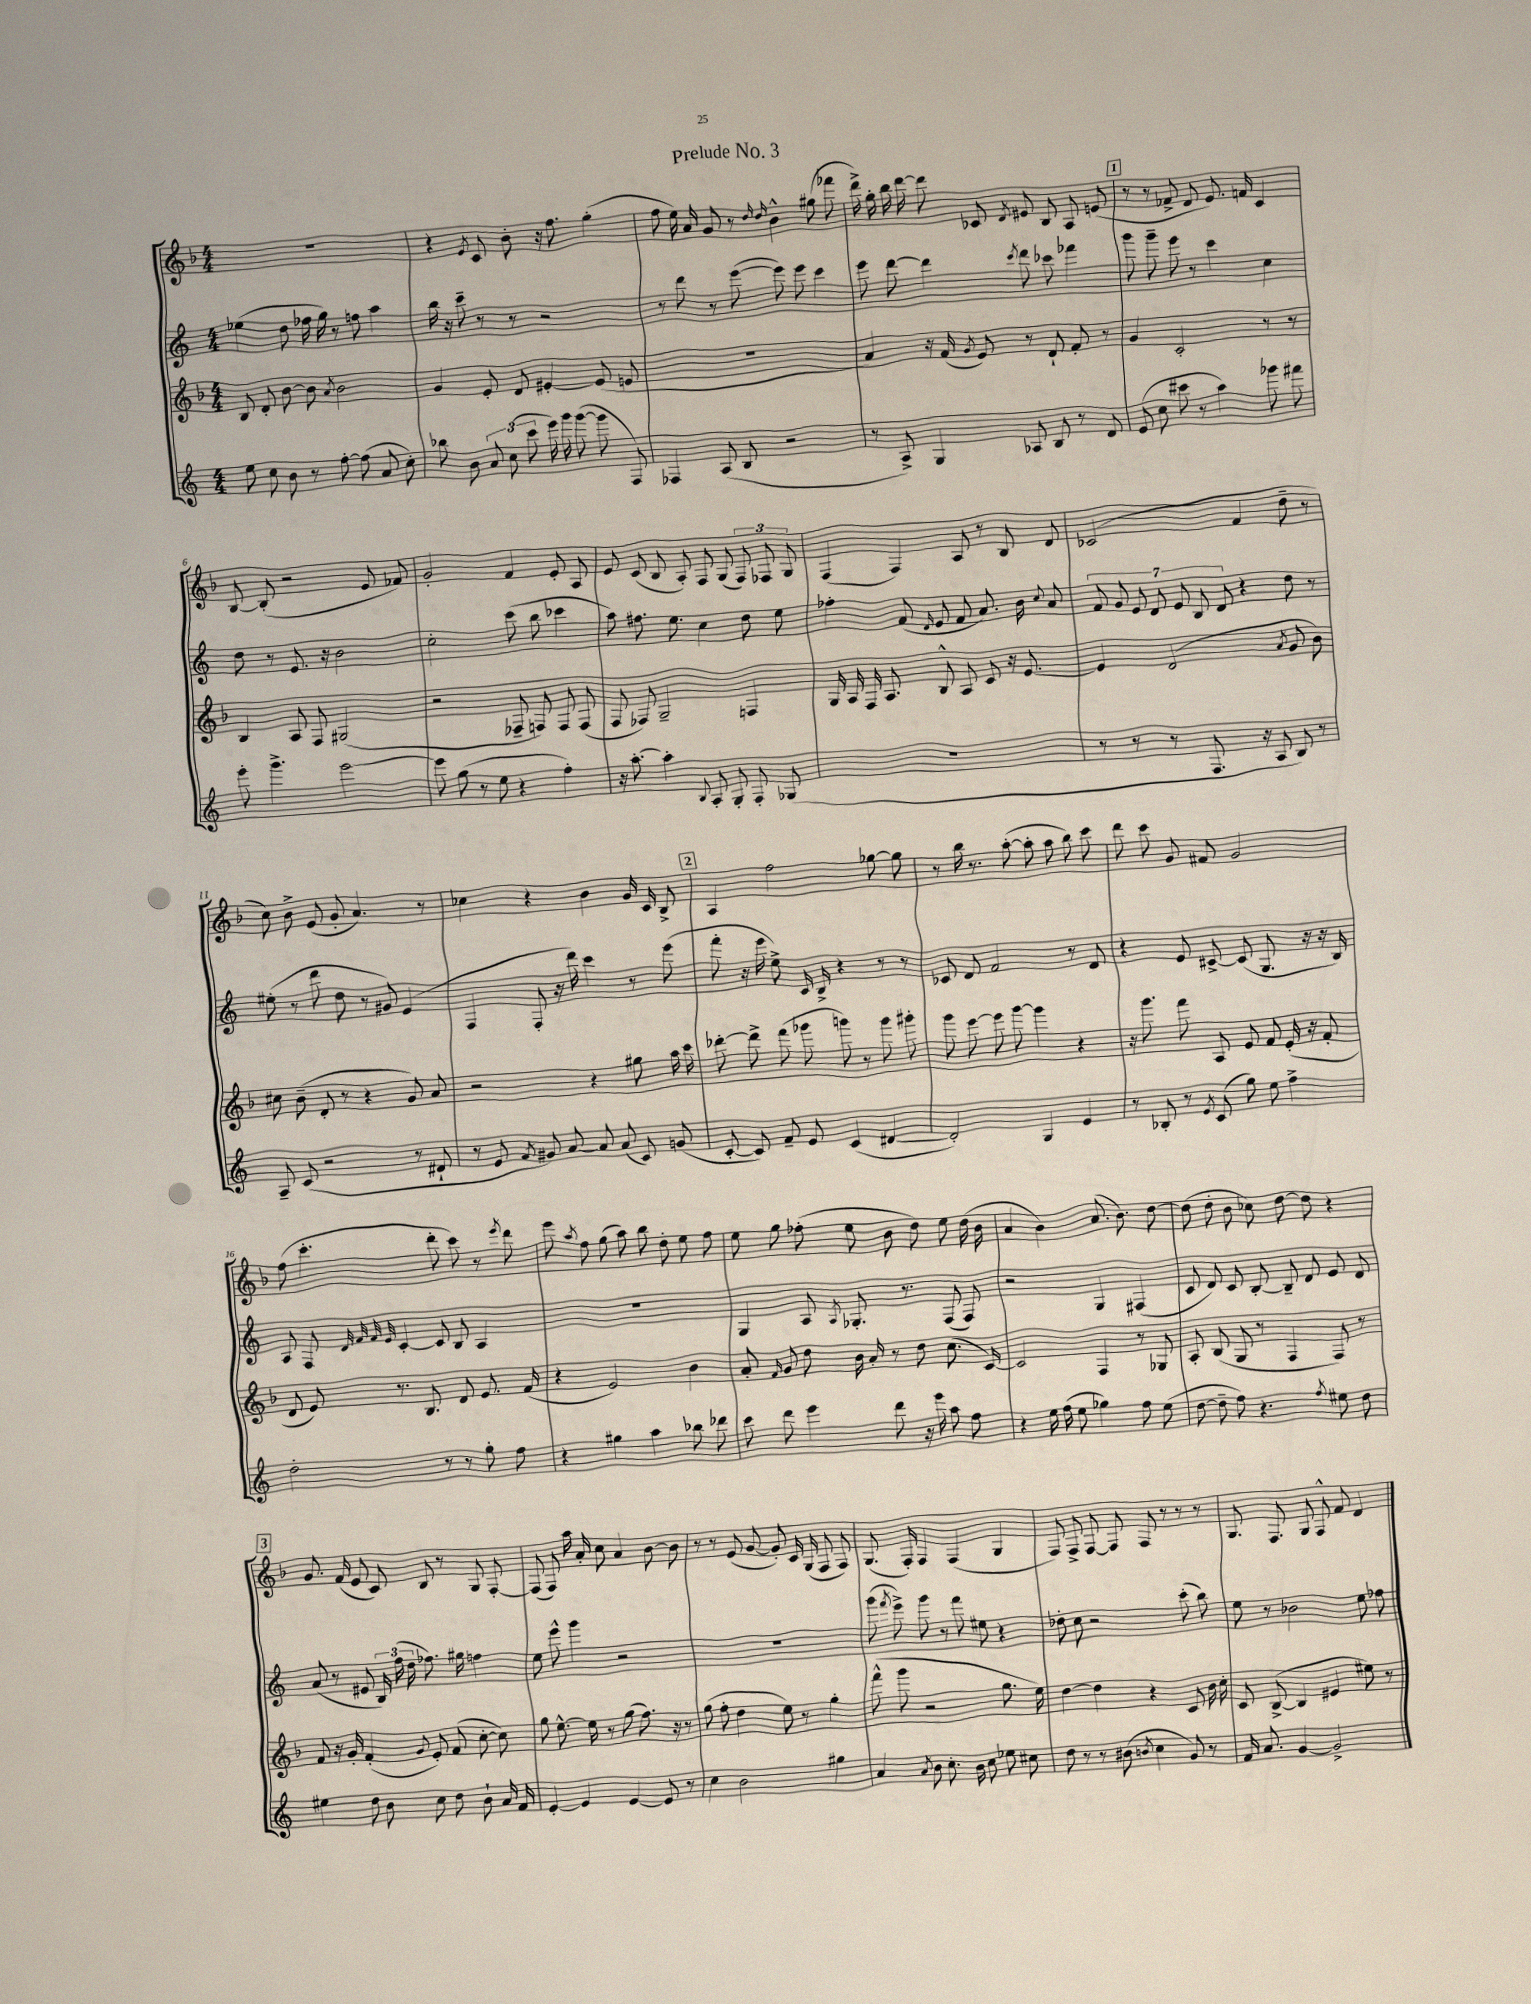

**kern	**kern	**kern	**kern
*staff4	*staff3	*staff2	*staff1
*clefG2	*clefG2	*clefG2	*clefG2
*k[]	*k[b-]	*k[]	*k[b-]
*M4/4	*M4/4	*M4/4	*M4/4
8ee\	8B-/	(4ee-\	1r
8cc\	8d'/	.	.
8b\	[8b-\	8dd\	.
8r	8b-\]	16ff-\	.
.	.	16gg\)	.
.	8qa/	.	.
[8ff'\	2b-\	8r	.
(8ff\]	.	8ff\	.
8a/	.	4aa\	.
8cc'\)	.	.	.
=	=	=	=
8bb-\	4g/	16bb\	4r
.	.	16r	.
8b\	.	8ccc~\	.
.	.	.	8qe/
12a/	8e'/	8r	8c/
(12cc\	.	.	.
.	8d/	8r	8b-'\
12ccc\	.	.	.
16eee\)	[4e#'/	2r	16r
16ggg\	.	.	8.ff\
([8ggg\	.	.	.
8ggg\]	(8e#/]	.	(4gg'\
8F/)	8e/	.	.
=	=	=	=
4F-/	1r	8r	8ff\
.	.	8ddd\	16ee\)
.	.	.	16a/
(8A/	.	8r	8g/
8B/	.	([8eee\	8r
.	.	.	16qqdd/
.	.	.	16qqdd/
2r	.	8eee\])	4b-^^\
.	.	8eee\	.
.	.	4ccc\	(8gg#\
.	.	.	8fff-\
=	=	=	=
8r	4a/)	8eee\	16ddd^\)
.	.	.	16gg'\
8A^/)	.	[8ddd\	16bb-\
.	.	.	[16ddd\
4G/	16r	4ddd\]	8ddd\]
.	(16f/	.	.
.	8qg/	.	.
.	8e/)	.	8c-/
.	.	8qccc/	8qd/
8A-/	8r	8ddd\	8e#/
8B/	8d`/	8ccc-\	8B-/
8r	8f'/	4fff-\	8A/
8d/	8r	.	(8e/
=	=	=	=
(8e/	4g/	8ggg\	8r
8cc\	.	8ggg~\	8r
8ccc#\	2c'/	8eee\	8f-^/
8r	.	8r	8d/
4aa\)	.	4ccc\	8.e/)
.	.	.	16f/
8ggg-\	8r	4cc\	4c/
8fff#\	8r	.	.
=	=	=	=
8eee'\	4B-/	8dd\	[8B-/
4.ggg^\	.	8r	(8B-'/]
.	8A/	8.e/	2r
.	8F/	.	.
.	.	16r	.
[2eee\	(2G#/	2b\	.
.	.	.	8e/
.	.	.	8f-/)
=	=	=	=
8eee\]	2r	2cc'\	2g'/
(8gg\	.	.	.
8r	.	.	.
8ee\	.	.	.
4r	8F-~/	(8ccc\	4f/
.	8F/)	8bb\	.
4ff'\)	8F/	4ccc-\	8e'/
.	(8F/	.	8A/
=	=	=	=
16r	8F/	8aa\)	8e/
[8.aa'\	.	.	.
.	8F-/)	8.ff#\	(8c/
4aa'\]	2G~/	.	8B-/
.	.	8.ee\	.
.	.	.	8A'/)
8qqB/	.	.	.
8A'/	.	4cc\	8F/
8G'/	.	.	(8G/
8F'/	4F/	8dd\	12F/)
.	.	.	12F-/
(8G-/	.	8ee\	.
.	.	.	12G/
=	=	=	=
1r	16G/	4ff-'\	(4F/
.	16A/	.	.
.	16F/	.	.
.	8.A/	.	.
.	.	(8f/	4F/)
.	.	16qqd/	.
.	8B-^^/	8e/	.
.	8A/	8f/	8A/
.	8c/	8.a/)	8r
.	16r	.	8B-/
.	[8.e/	16b\	.
.	.	8qqcc/	.
.	.	8a/	8d/
=	=	=	=
8r	4e/]	14f/	(2c-/
.	.	14g/	.
8r	.	.	.
.	.	14e/	.
.	.	14d/	.
8r	(2d/	.	.
.	.	14e/	.
.	.	14B/	.
8.F/	.	.	.
.	.	14d/	.
.	.	4r	4f/
16r	.	.	.
8A/	.	.	.
.	8qa/	.	.
8B/)	8g/	8dd\	8dd~\
8r	8b-\)	8r	8r
=	=	=	=
8A~/	8cc#\	(8ee#'\	8cc\)
(8c/	(8b-~\	8r	8b-^\
2r	8d'/	8ddd\	(8e/
.	8r	8dd\	8g'/
.	4r	8r	4.a/)
.	.	8g#/)	.
8r	8g/)	(4e/	.
8d#`/	8a/	.	8r
=	=	=	=
8r	2r	4F/	4cc-\
8e/	.	.	.
8qf/	.	.	.
8g#/)	.	8F'/	4r
[8a/	.	16r	.
.	.	16ddd\)	.
8a/]	4r	4ccc\	4b-\
(8a/	.	.	.
8c/)	8gg#\	8r	16g/
.	.	.	16c/
(8g/	16aa\	(8eee\	8B-^/
.	16ccc\	.	.
=	=	=	=
[8c'/	[8ddd-'\	8fff'\	4A/
8c/])	8ddd-^\]	16r	.
.	.	16eee\	.
8f~/	(8fff\	8ee^\)	2ff\
8e/	8ggg-\	16c/	.
.	.	16B^/	.
(4c/	8ggg\)	4r	.
.	8r	.	.
[4d#/	8ggg\	8r	[8gg-\
.	8ggg#'\	8r	8gg-\]
=	=	=	=
2d#'/])	8ggg\	8c-/	8r
.	[8eee\	8d/	16bb-\
.	.	.	8.r
.	8eee\]	2f/	.
.	[8ggg\	.	([8aa'\
4G/	4ggg\]	.	8aa'\]
.	.	.	8aa\
4e/	4r	8r	8bb-\)
.	.	8d/	8ccc\
=	=	=	=
8r	16r	4r	8ddd\
.	8.ggg\	.	.
8B-'/	.	.	8ccc\
8r	8fff\	8e/	8g/
8qe/	.	.	.
(8c/	8A/	[8c#^/	8f#/
8gg\)	8e/	(8c#/]	2g/
8ee\	8f/	8.G/	.
4ff^\	(16e'/	.	.
.	16r	16r	.
.	8f'/	16r	.
.	.	16B/)	.
=	=	=	=
2dd'\	8d/	8A/	(8ff\
.	8e/)	8F/	4.ccc'\
.	.	32qqd/	.
.	.	32qqf/	.
.	.	32qqf/	.
.	.	32qqe/	.
.	8.r	[4c'/	.
.	8.B-/	.	.
8r	.	8c/]	8ddd'\
8r	8d/	8B/	8ccc\)
8gg'\	8.e/	4A/	8r
.	.	.	8qeee/
8ff\	.	.	8ddd\
.	(16f/	.	.
=	=	=	=
4r	4r	1r	8eee\
.	.	.	8qaa/
.	.	.	8ff\
4gg#\	2e/)	.	(8gg\
.	.	.	8aa\)
4aa\	.	.	8bb-\
.	.	.	8dd'\
8bb-\	4b-\	.	8ee\
8ddd-\	.	.	8ff\
=	=	=	=
8ccc\	8a'/	4G/	8ee\
.	16qqf/	.	.
8ddd\	8g/	.	8gg\
4eee\	8dd\	8A/	(8ff-'\
.	.	8qA/	.
.	16b-\	8.G-'/	8ee\
.	16a'/	.	.
8ddd\	8r	.	8b-\
.	.	8.r	.
16r	8dd\	.	8dd\)
16eee\	.	.	.
8aa\	(8.cc\	(8F/	8ee\
8ff\	.	8F/)	(16dd\
.	[16c/)	.	16b-\
=	=	=	=
4r	2c/]	2r	4a/
16ee\	.	.	4b-\)
(16ff\	.	.	.
8ee\	.	.	.
4gg-\)	4F/	4G/	(8.a/
.	.	.	8.b-\)
8ff\	8r	(4F#/	.
(8ee\	8G-/	.	[8dd\
=	=	=	=
[8dd\	8A'/	8c/	(8dd\]
8dd~\]	(8B-/	8d/)	8dd'\
8ff\)	8G/	8c/	8b-\
4.r	8r	[8B'/	8cc-\)
.	4F/	8B~/]	[8dd\
.	.	8d/	8dd\]
8qff/	.	.	.
8ee#\	8F/)	8e/	4r
8dd\	8r	8d/	.
=	=	=	=
4ee#\	8f/	(8a/	8.g/
.	16r	8r	.
.	16g'/	.	(16f/
8dd\	(4f'/	8e#/	8e/
8b\	.	24B/)	8c/)
.	.	(24ff\	.
.	.	24dd\	.
.	8qqg/	.	.
8cc\	8e'/)	8.ff-\)	8B-/
8dd\	(8f/	.	8r
.	.	16gg#\	.
8b`\	[8cc'\	4ff\	8G/
16a/	8cc\])	.	[8F'/
16f/	.	.	.
=	=	=	=
[4e'/	8gg\	8ee\	(8F/]
.	[8.ee^^\	8eee^^\	8F/)
4e/]	.	4ggg\	16aa\
.	16ee\]	.	16a'/
.	8r	.	8cc\
[4e/	(8gg\	2r	4a/
.	8.ff\)	.	.
8e/]	.	.	[8b-\
.	16r	.	.
8r	8r	.	8b-\]
=	=	=	=
4cc\	(8gg\	1r	8r
.	8ff'\	.	8r
2b\	4dd\	.	(8e/
.	.	.	[8g/
.	8ee\)	.	8g'/])
.	8r	.	16c/
.	.	.	(16G/
4gg#\	4gg'\	.	8F/
.	.	.	8F/)
=	=	=	=
4a/	(8fff^^\	(8ggg\	(8.G/
.	.	8qfff/	.
.	8ggg\	8eee^\)	.
.	.	.	16F'/)
8qa/	.	.	.
8b\	2r	8ggg\	4F/
8.cc'\	.	8r	.
.	.	8fff\	(4F/
16b\	.	.	.
8cc\	.	8ee#\	.
8ee-\	8.gg\	4r	4G/
8cc#\	.	.	.
.	16ee\)	.	.
=	=	=	=
8dd\	[4dd\	8dd-'\	8F/)
8r	.	8cc\	8F^/
8r	4dd\]	2r	[8F/
(8b#\	.	.	8F/]
8qb/	.	.	.
4cc\	4r	.	8F/
.	.	.	8r
8g/)	8c/	(8ccc'\	8r
8r	16b-\	8bb\)	8r
.	16cc'\	.	.
=	=	=	=
16f/	8c/	8ee\	8.G/
8.a/	.	.	.
.	([8B-^/	8r	.
.	.	.	8.F/
[4g/	4B-/]	2b-\	.
.	.	.	8G/
2g^/]	4e#/	.	8F^^/
.	.	.	8f/
.	8ee#\)	8ee\	4d/
.	8r	8ff-\	.
==	==	==	==
*-	*-	*-	*-
